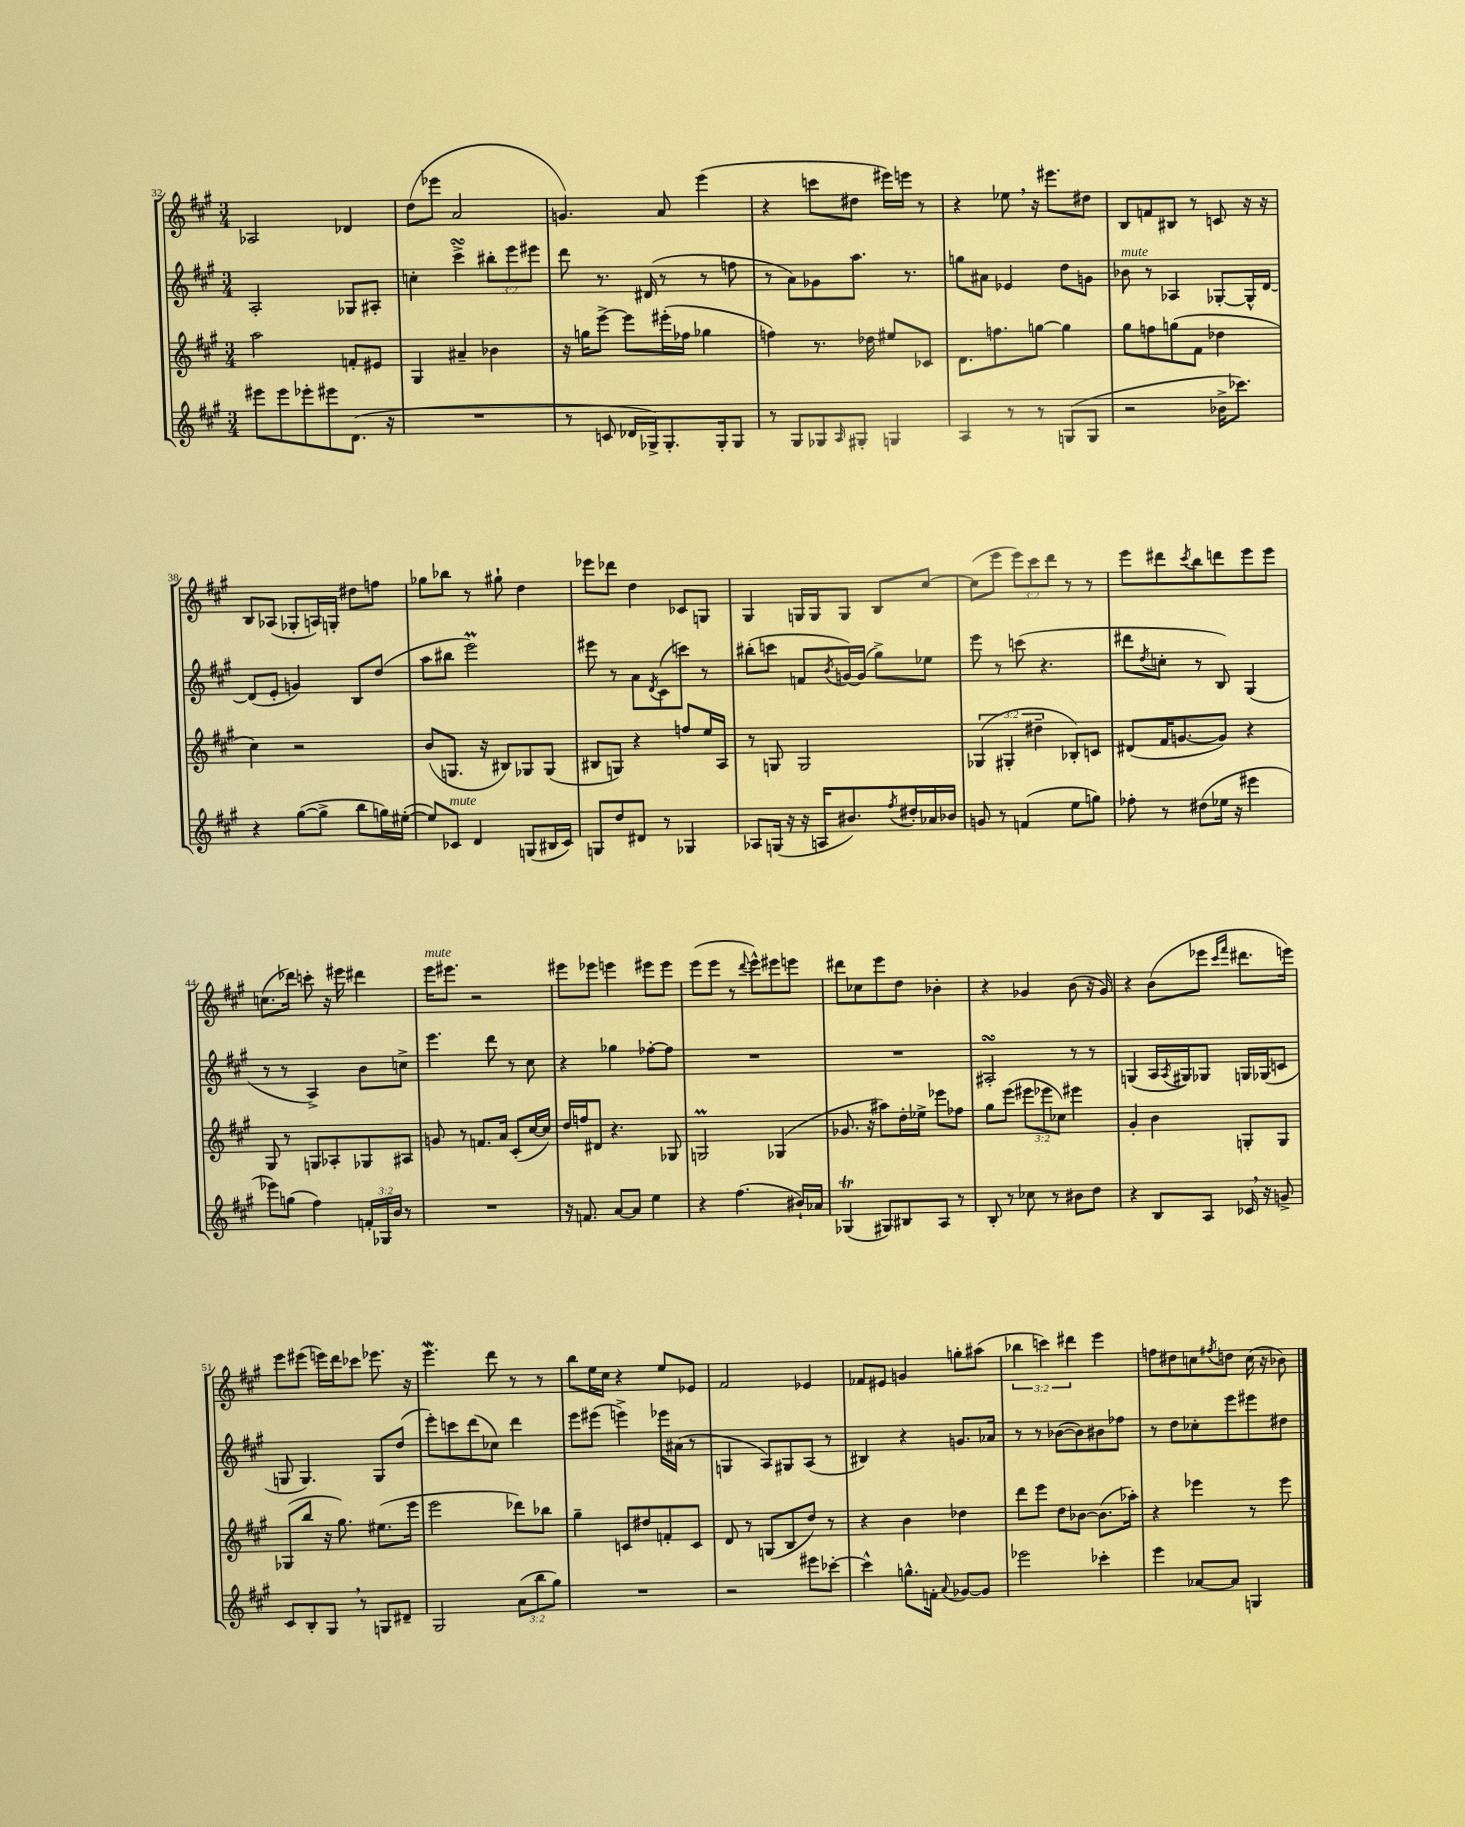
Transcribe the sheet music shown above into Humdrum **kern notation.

**kern	**kern	**kern	**kern
*staff4	*staff3	*staff2	*staff1
*clefG2	*clefG2	*clefG2	*clefG2
*k[f#c#g#]	*k[f#c#g#]	*k[f#c#g#]	*k[f#c#g#]
*M3/4	*M3/4	*M3/4	*M3/4
8eee#\L	2aa\	2A'/	2A-/
8eee#\	.	.	.
8eee-'\	.	.	.
8eee#\	.	.	.
(8.d\J	8f'/L	8G-/L	4d-/
.	8e#/J	8A#'/J	.
16r	.	.	.
=	=	=	=
2.r	4G#/	4cc'\	(8dd\L
.	.	.	8eee-\J
.	4a#~/	4ccc#^\	2a/
.	4b-\	12bb#'\L	.
.	.	12eee\	.
.	.	12eee#\J	.
=	=	=	=
8r	16r	8ddd\	4.g/)
.	16gg\LK	.	.
8c/	[8eee^\J	8.r	.
16d-/LL	8eee\]L	.	.
16G-^/J)	.	(16d#/	.
8.G-'/	(16eee#'\L	8r	8a/
.	16ff-\JJ	.	.
.	4gg-\	8r	(4eee\
16G-'/k	.	.	.
8G-/J	.	8ff\	.
=	=	=	=
8r	4ff\)	8r	4r
8G#/L	.	8a\L)	.
8G-/	8.r	8g-\	8ccc\L
16qqA/	.	.	.
8G#'/J	.	8.aa\J	8dd#\J
.	16dd-\	.	.
4G/	8ee#/L	.	16eee#\LL)
.	.	8.r	16eee\JJ
.	8c-/J	.	8r
=	=	=	=
4A/	8.d\L	8gg\L	4r
.	.	8a#\J	.
.	8.ff\	.	.
8r	.	4e-/	8ee-\
8r	[8gg\J	.	16r
.	.	.	8.eee#\L
(8G/L	4gg\]	8dd\L	.
8G/J	.	8g\J	8dd#\J
=	=	=	=
2r	8gg#\L	8b-\	8B/L
.	8ff\	8r	8f/
.	(8gg\	4A-/	8B#/J
.	8f#\J	.	8r
16b-^\LK	4dd-\	[8G-'/L	8c/
8.ccc-\J)	.	.	.
.	.	16G-^^/]L	16r
.	.	[16d/JJ	16r
=	=	=	=
4r	4cc#\)	(8d/]L	8B/L
.	.	8e'/J	(8A-/J
([8gg#\L	2r	4g/)	8G-'/L
8gg#^\]J	.	.	16A/L)
.	.	.	16G'/JJ
8bb\L	.	8B/L	8dd#\L
16gg\L)	.	(8dd/J	8ff\J
([16ee#'\JJ	.	.	.
=	=	=	=
8ee#/]L)	(8b/L	8aa\L	8gg-\L
8c-/J	8.G/J	8bb#\J	8bb-\J
4d/	.	2eee\)	8r
.	16r	.	.
.	8B#/L)	.	8gg#`\
(8G/L	8G-/	.	4dd\
16B#/L	(8G-/J	.	.
16c-/JJ)	.	.	.
=	=	=	=
8G/L	8B#/L	8eee#\	8eee-\L
8dd/	8G/J)	8r	8ddd-\J
8d#/J	4r	8a\L	4dd\
.	.	8qd/	.
8r	.	(8c#\	.
4G-/	8ff/L	8ccc\J)	8c-/L
.	16ee/L	8r	8G/J
.	16A/JJ	.	.
=	=	=	=
8A-/L	8r	(8bb#'\L	4G#/
(16G/Jk	8G/	8ccc\J	.
16r	.	.	.
16r	2G/	8f/L	16G/LL
16A/LK	.	.	16G/J
.	.	8qb/	.
8.b#/)	.	[16g/L)	8G/J
.	.	(16g/]JJ	.
.	.	8gg#^\L)	8B/L
8qff#/	.	.	.
16dd#'/L	.	.	.
16a-/	.	8ee-\J	[8cc#/J
16b-/JJ	.	.	.
=	=	=	=
8g/	(6G-/	8eee\	(8cc#\]L
8r	.	8r	8eee\J
.	6G#'/	.	.
(4f/	.	(8ccc\	12eee\L)
.	6dd#~\	.	12ccc#\
.	.	4.r	.
.	.	.	12ddd\J
8ee\L	8B-'/L)	.	8r
8gg\J)	8c/J	.	8r
=	=	=	=
8ff-'\	(8d#/L	8ddd#\L	8eee\L
.	.	8qdd/	.
8r	16f#/K	8cc'\J	8ddd#\
.	[8.g/	.	.
.	.	.	8qccc#/
(8dd#\L	.	8r	8bb\
16ee-\Jk	8g/]J)	8B/)	8ddd\
16r	.	.	.
4eee#\	4r	(4G#/	8eee\
.	.	.	8eee\J
=	=	=	=
8eee-\L)	8G#/	8r	(8.cc\L
(8gg\J	8r	8r	.
.	.	.	16ddd-\Jk)
4ff#\)	8G/L	4A^/)	8ccc'\
.	8A-'/	.	16r
.	.	.	16eee#\
24f'/LL	8G-/	8b\L	4ddd#\
24G-/	.	.	.
24b/JJ	.	.	.
8r	8A#/J	8cc^\J	.
=	=	=	=
2.r	8g/	4.eee\	16eee\LK
.	.	.	8.eee#\J
.	8r	.	.
.	8.f/L	.	2r
.	.	8ddd\	.
.	16a/Jk	.	.
.	(8c#'/L	8r	.
.	[16cc#/L	8cc#\	.
.	16cc#/]JJ)	.	.
=	=	=	=
16r	16dd/LL	4r	8eee#\L
8.f/	16ff/J	.	.
.	8d#/J	.	8eee-\J
[8a/L	4.r	4gg-\	4eee\
8a/]J	.	.	.
4ee\	.	[8ff-'\L	8eee#\L
.	8G-/	8ff-\]J	8eee#\J
=	=	=	=
4r	2G/	2.r	(8eee\L
.	.	.	8eee\J
(4.ff#\	.	.	8r
.	.	.	8qqddd/
.	.	.	8eee^^\L)
.	(4G-/	.	8eee#\
16b#`/LL)	.	.	8eee\J
16a-/JJ	.	.	.
=	=	=	=
(4G-/	8.g-/	2.r	8ddd#\L
.	.	.	8cc-\
.	16r	.	.
8G#/L)	8aa#\L)	.	8eee\
8B#/	16dd'\L	.	8dd\J
.	16ee-^\JJ	.	.
8A/J	8eee-\L	.	4b-'\
8r	8ff-\J	.	.
=	=	=	=
8B'/	8gg#\L	2A#'/	4r
8r	(8eee\J	.	.
8cc-\	12eee#\L	.	4g-/
.	12eee-\	.	.
8r	.	.	.
.	12cc-\J)	.	.
8b#\L	4eee#\	8r	(8b\
8dd\J	.	8r	16r
.	.	.	16g-/)
=	=	=	=
4r	4g#'/	(4G/	4r
8B/L	4b\	16A/LL	(8b\L
.	.	8qA/	.
.	.	16G#/J)	.
8A/J	.	8G-/J	8eee-\J
.	.	.	16qqccc#/LL
.	.	.	16qqfff#/JJ
16c-/	8G'/L	16G/LL	8.ddd#\L
16r	.	(16G-/J	.
8g^/	8G/J	8c/J	.
.	.	.	16eee\Jk)
=	=	=	=
8c#/L	(8G-/L	8G/	8eee\L
8B'/	8bb/J	4.G/)	(8eee#\J
8G#/J	16r	.	16eee\LL)
.	8.gg#\)	.	16ddd\J
8r	.	.	8ccc-\J
8G/L	(8.ee#\L	8G/L	8.eee-\
8d#~/J	.	(8dd/J	.
.	16eee\Jk	.	16r
=	=	=	=
2G#/	2eee\	8eee'\L)	4.eee\
.	.	8ccc\	.
.	.	(8ddd\	.
.	.	8cc-\J)	8ddd\
(12a\L	8ddd-\L)	4ddd\	8r
12bb\	.	.	.
.	8bb-\J	.	8r
12gg#\J)	.	.	.
=	=	=	=
2.r	4gg#~\	8eee\L	8bb\L
.	.	(8eee#\J	16ee\L
.	.	.	16cc#\JJ
.	8c/L	4eee^\)	4r
.	8dd#/	.	.
.	8f'/	16eee-\LL	8ee/L
.	.	(16a#\JJ	.
.	8c/J	8r	8e-/J
=	=	=	=
2r	8d/	4G/	2f#/
.	8r	.	.
.	(8G/L	8A/L)	.
.	8B/	8G#/	.
8eee#\L	8dd/J)	(8A/J	4e-/
[8ccc-'\J	8r	8r	.
=	=	=	=
4ccc-^^\]	4r	4B#/)	8f-/L
.	.	.	8e#/J
8.gg^^\L	4b\	4r	4g/
16f'\Jk	.	.	.
8qqa/	.	.	.
[8g-/L	4dd-\	8.g/L	8gg'\L
8g-/]J	.	.	(8aa#\J
.	.	16a-/Jk	.
=	=	=	=
2eee-\	8ddd\L	8r	6bb-\
.	8eee\J	8r	.
.	.	.	6ccc\)
.	8dd\L	([8b-\L	.
.	.	.	6ddd#\
.	[8b-\J	8b-\])	.
4ccc-'\	(8.b-\]L	8b#\	4eee\
.	.	8ff-\J	.
.	16aa-'\Jk)	.	.
=	=	=	=
4eee\	4r	8r	8ff\L
.	.	8dd\L	8dd#\
[8a-/L	4eee-\	8cc-'\	8cc\
.	.	.	8qff#/
8a-/]J	.	8eee\	8dd\J
4G/	8r	8eee#\	(16cc\
.	.	.	16r
.	8eee-\	8dd#\J	8b-\)
==	==	==	==
*-	*-	*-	*-
